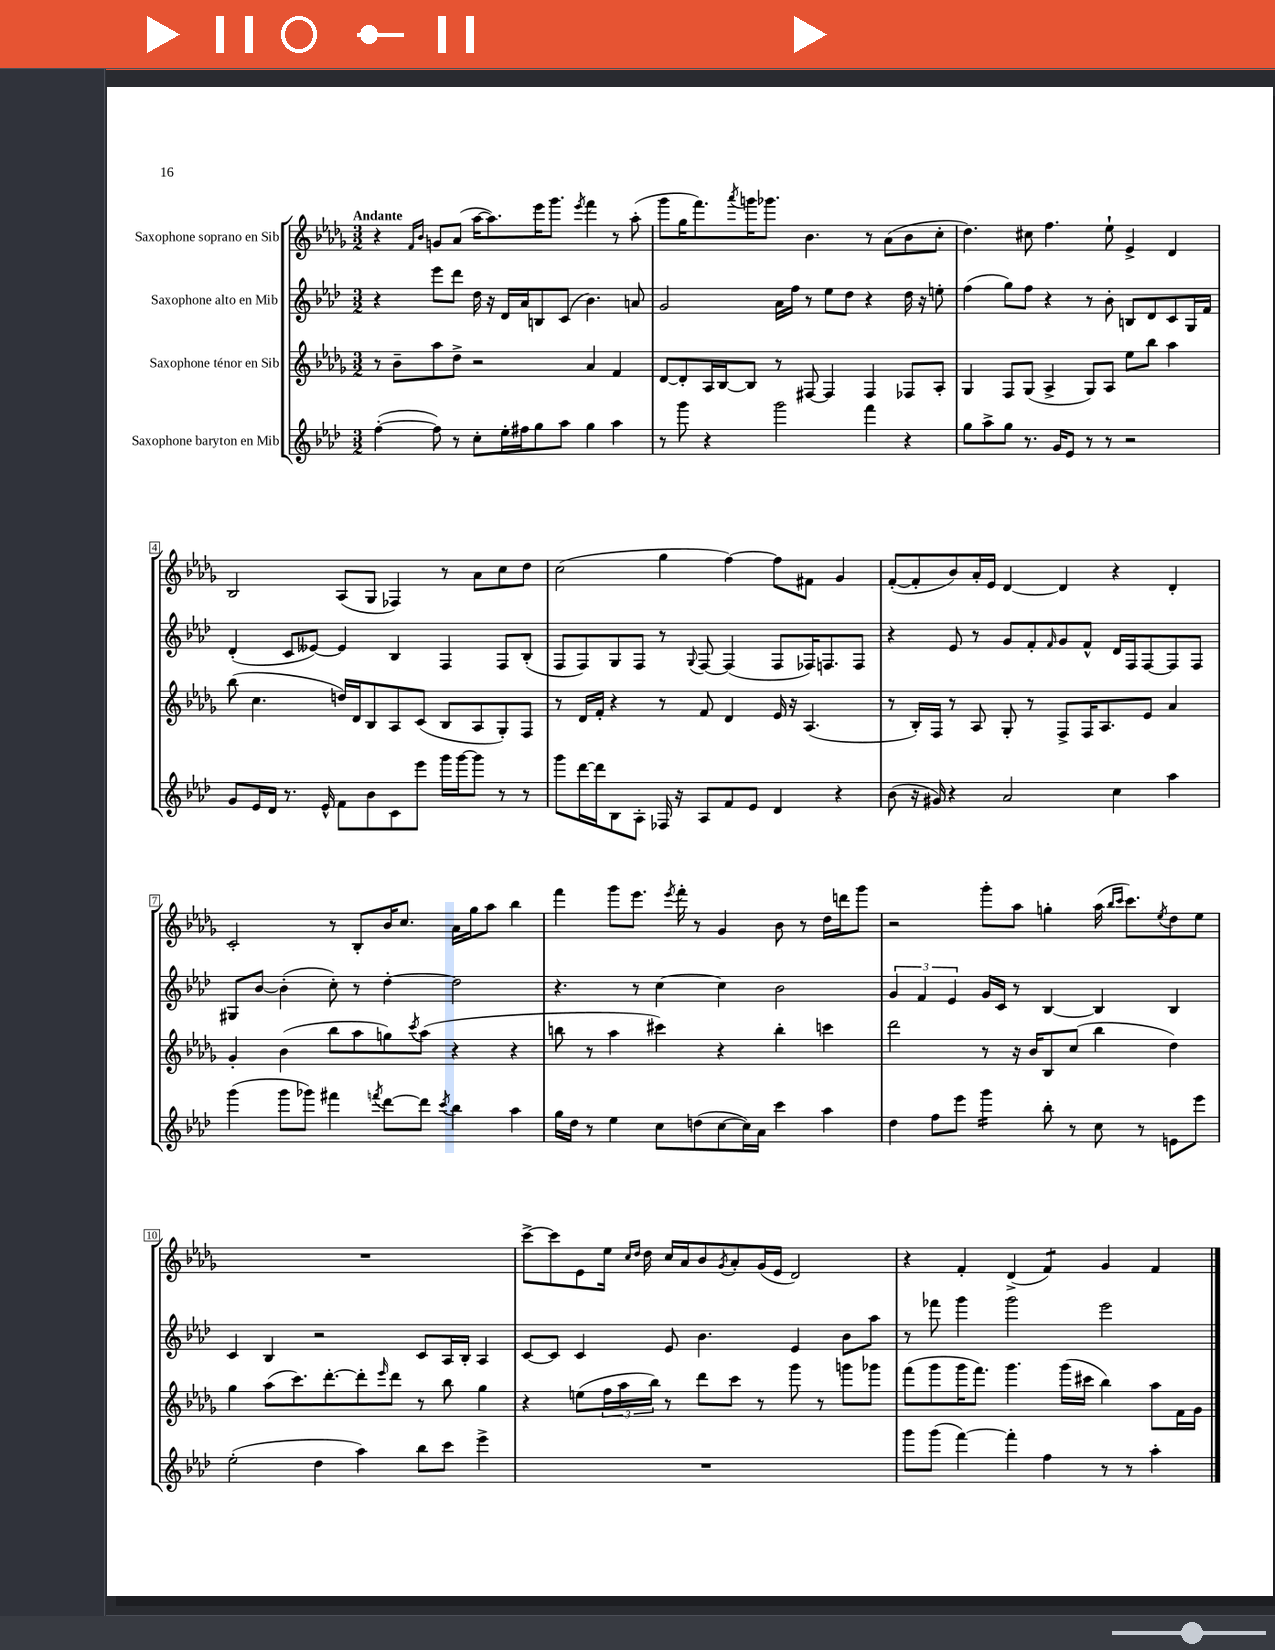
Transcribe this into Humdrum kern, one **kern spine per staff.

**kern	**kern	**kern	**kern
*staff4	*staff3	*staff2	*staff1
*clefG2	*clefG2	*clefG2	*clefG2
*k[b-e-a-d-]	*k[b-e-a-d-g-]	*k[b-e-a-d-]	*k[b-e-a-d-g-]
*M3/2	*M3/2	*M3/2	*M3/2
([4ff'\	8r	4r	4r
.	8b-~\L	.	.
.	.	.	16qqf/LL
.	.	.	16qqb-/JJ
8ff\])	8aa-\	8eee-\L	8g/L
8r	8dd-^\J	8ddd-\J	(8a-/J
8cc'\L	2r	16dd-\	[16aa-\LK
.	.	16r	8.aa-\])
16ee-'\L	.	16d-/LL	.
16ff#\J	.	16a-/J	.
8gg\	.	8B/	16eee-\K
.	.	.	8.ggg-\J
8aa-\J	.	(8c/J	.
.	.	.	8qeee-/
4gg\	4a-/	4.b-\)	4fff\
4aa-\	4f/	.	8r
.	.	8a/	(8aa-'\
=	=	=	=
8r	[8d-/L	2g/	8ggg-\L
8ggg\	8d-'/]	.	16gg-\K
.	.	.	8.fff\)
4r	16A-/L	.	.
.	[16B-/J	.	.
.	.	.	8qaaa-/
.	8B-/]J	.	16ggg\K
.	.	.	8.ggg-\J
2ggg\	8r	16a-\LL	.
.	.	16ff\JJ	.
.	[8F#/	8r	4.b-\
.	4F#/]	8ee-\L	.
.	.	8dd-\J	.
4fff\	4F#/	4r	8r
.	.	.	(8a-\L
4r	8F-/L	16dd-\	8b-\
.	.	16r	.
.	8A-'/J	8ee'\	8cc'\J
=	=	=	=
8gg\L	4G-/	(4ff\	4.dd-\)
8aa-^\	.	.	.
8gg\J	8F/L	8gg\L)	.
8.r	(8G-/J	8ff\J	8cc#\
.	4A-^/	4r	4.ff\
16g/LK	.	.	.
8e-/J	.	.	.
8r	8G-/L)	8r	.
8r	8A-/J	8b-'\	8ee-`\
2r	8ee-\L	8B/L	4e-^/
.	8bb-\J	8d-/	.
.	4aa-\	8c/	4d-/
.	.	16G/L	.
.	.	16f/JJ	.
=	=	=	=
8g/L	(8bb-\	(4d-'/	2B-/
16e-/L	4.cc\	.	.
16d-/JJ	.	.	.
8.r	.	8c/L	.
.	.	[8e--/J)	.
16e-^^/	.	.	.
8f\L	16dd/LL)	4e--/]	(8A-/L
.	16d-/J	.	.
8b-\	8B-/	.	8G-/J
8c\	8A-/	4B-/	4F-/)
8eee-\J	(8c/J	.	.
16ggg\LL	8B-/L	4F/	8r
[16ggg\J	.	.	.
8ggg\]J	8A-/	.	8a-\L
8r	8G-'/)	8F/L	8cc\
8r	8F/J	(8B-'/J	8dd-\J
=	=	=	=
8ggg\L	8r	8F/L	(2cc\
[16ddd-\L	16d-/LL	8F/)	.
16ddd-\]J	16f'/JJ	.	.
8B-\	4r	8G/	.
8A-'\J	.	8F/J	.
16F-/	8r	8r	4gg-\
16r	.	.	.
.	.	8qqG/	.
8A-/L	8f/	[8F/	.
8f/	4d-/	(4F/]	[4ff\)
8e-/J	.	.	.
4d-/	16e-/	8F/L	8ff\]L
.	16r	.	.
.	(4.A-/	16F-/K)	8f#\J
.	.	8.F/	.
4r	.	.	4g-/
.	.	8F/J	.
=	=	=	=
(8b-\	8r	4r	([8f'/L
16r	16B-'/LL)	.	8f'/]
16g#/)	16F/JJ	.	.
4r	8r	8e-/	8b-/)
.	8A-/	8r	16a-'/L
.	.	.	16e-/JJ
2a-/	8G-'/	8g/L	[4d-/
.	8r	8f'/	.
.	.	16qqf/	.
.	8F^/L	8g/	4d-/]
.	16F/K	8f^^/J	.
.	8.A-/	.	.
4cc\	.	16d-/LL	4r
.	.	16F/J	.
.	8e-/J	[8F/	.
4aa-\	4a-/	8F/]	4d-'/
.	.	8F/J	.
=	=	=	=
(4ggg\	4g-'/	8G#/L	2c'/
.	.	[8b-/J	.
8ggg\L	(4b-\	(4b-'\]	.
8ggg-\J)	.	.	.
4fff#\	8bb-\L	8cc'\)	8r
.	8aa-\	8r	8B-'/L
8qfff/	.	.	.
[8ddd-\L	8gg\)	[4dd-'\	16b-/K
.	.	.	8.cc/J
.	8qccc/	.	.
8ddd-\]J	(8aa-\J	.	.
8qccc/	.	.	.
4bb-\	4r	2dd-\]	16a-\LL
.	.	.	16gg-\J
.	.	.	8aa-\J
4aa-\	4r	.	4bb-\
=	=	=	=
16gg\LL	8bb\	4.r	4fff\
16dd-\JJ	.	.	.
8r	8r	.	.
4ee-\	4aa-\	.	8ggg-\L
.	.	8r	8.eee-\J
8cc\L	4ccc#\)	[4cc\	.
.	.	.	8qeee-/
.	.	.	16fff'\
(8dd\	.	.	8r
[8cc\	4r	4cc\]	4g-/
16cc\]L)	.	.	.
16a-\JJ	.	.	.
4ccc\	4bb'\	2b-\	8b-\
.	.	.	8r
4aa-\	4ccc\	.	16dd-\LL
.	.	.	16ddd\J
.	.	.	8ggg-\J
=	=	=	=
4dd-\	2ddd-\	6g/	2r
.	.	6f/	.
8ff\L	.	.	.
.	.	6e-/	.
8eee-\J	.	.	.
4ggg\	8r	16g/LL	8ggg-'\L
.	.	16c/JJ	.
.	16r	8r	8aa-\J
.	16b-/LK	.	.
8bb-'\	8B-/	[4B-/	4gg'\
8r	(8cc/J	.	.
8cc\	4bb-\	4B-/]	(16aa-\
.	.	.	16qqbb-/LL
.	.	.	16qqccc/JJ
.	.	.	8.ccc\L)
8r	.	.	.
.	.	.	8qee-/
8e\L	4dd-\)	4B-/	8dd-\
8eee-\J	.	.	8ee-\J
=	=	=	=
(2ee-'\	4gg-\	4c/	1.r
.	(8aa-\L	4B-/	.
.	8.ccc\)	.	.
4dd-\	.	2r	.
.	[8.ddd-'\	.	.
4aa-\)	8ddd-'\]	.	.
.	16qqeee-/	.	.
.	8ddd-\J	.	.
8bb-\L	8r	8c/L	.
8ccc\J	8bb-\	16A-/L	.
.	.	16B-'/JJ	.
4eee-^\	4gg-\	4A-/	.
=	=	=	=
1.r	4r	[8c/L	[8ccc^\L
.	.	8c/]J	8ccc\]
.	(8ee\L	4c/	8e-\
.	24ff\L	.	16ee-\Jk
.	24aa-\	.	.
.	.	.	16qqcc/LL
.	.	.	16qqdd-/JJ
.	.	.	16dd-\
.	24bb-\JJ)	.	.
.	8r	8e-/	16cc/LL
.	.	.	16a-/J
.	8ddd-\L	4.b-\	8b-/
.	.	.	8qg-/
.	8ccc\J	.	8a-'/
.	8r	.	(16g-/L
.	.	.	16e-/JJ
.	8ggg-\	4e-/	2d-/)
.	8r	.	.
.	8ggg\L	8b-\L	.
.	8ggg-\J	8aa-\J	.
=	=	=	=
8ggg\L	(8fff\L	8r	4r
(8ggg\J	8ggg-\	8fff-\	.
[4fff\)	16ggg-\K	4ggg\	4f'/
.	8.fff\J)	.	.
4fff'\]	4.ggg-\	2ggg\	(4d-^/
4ff\	.	.	4f/)
.	(16ggg-\LL	.	.
.	16ccc#\JJ	.	.
8r	4bb-\)	2eee-\	4g-/
8r	.	.	.
4aa-'\	8aa-\L	.	4f/
.	16f\L	.	.
.	16g-\JJ	.	.
==	==	==	==
*-	*-	*-	*-
